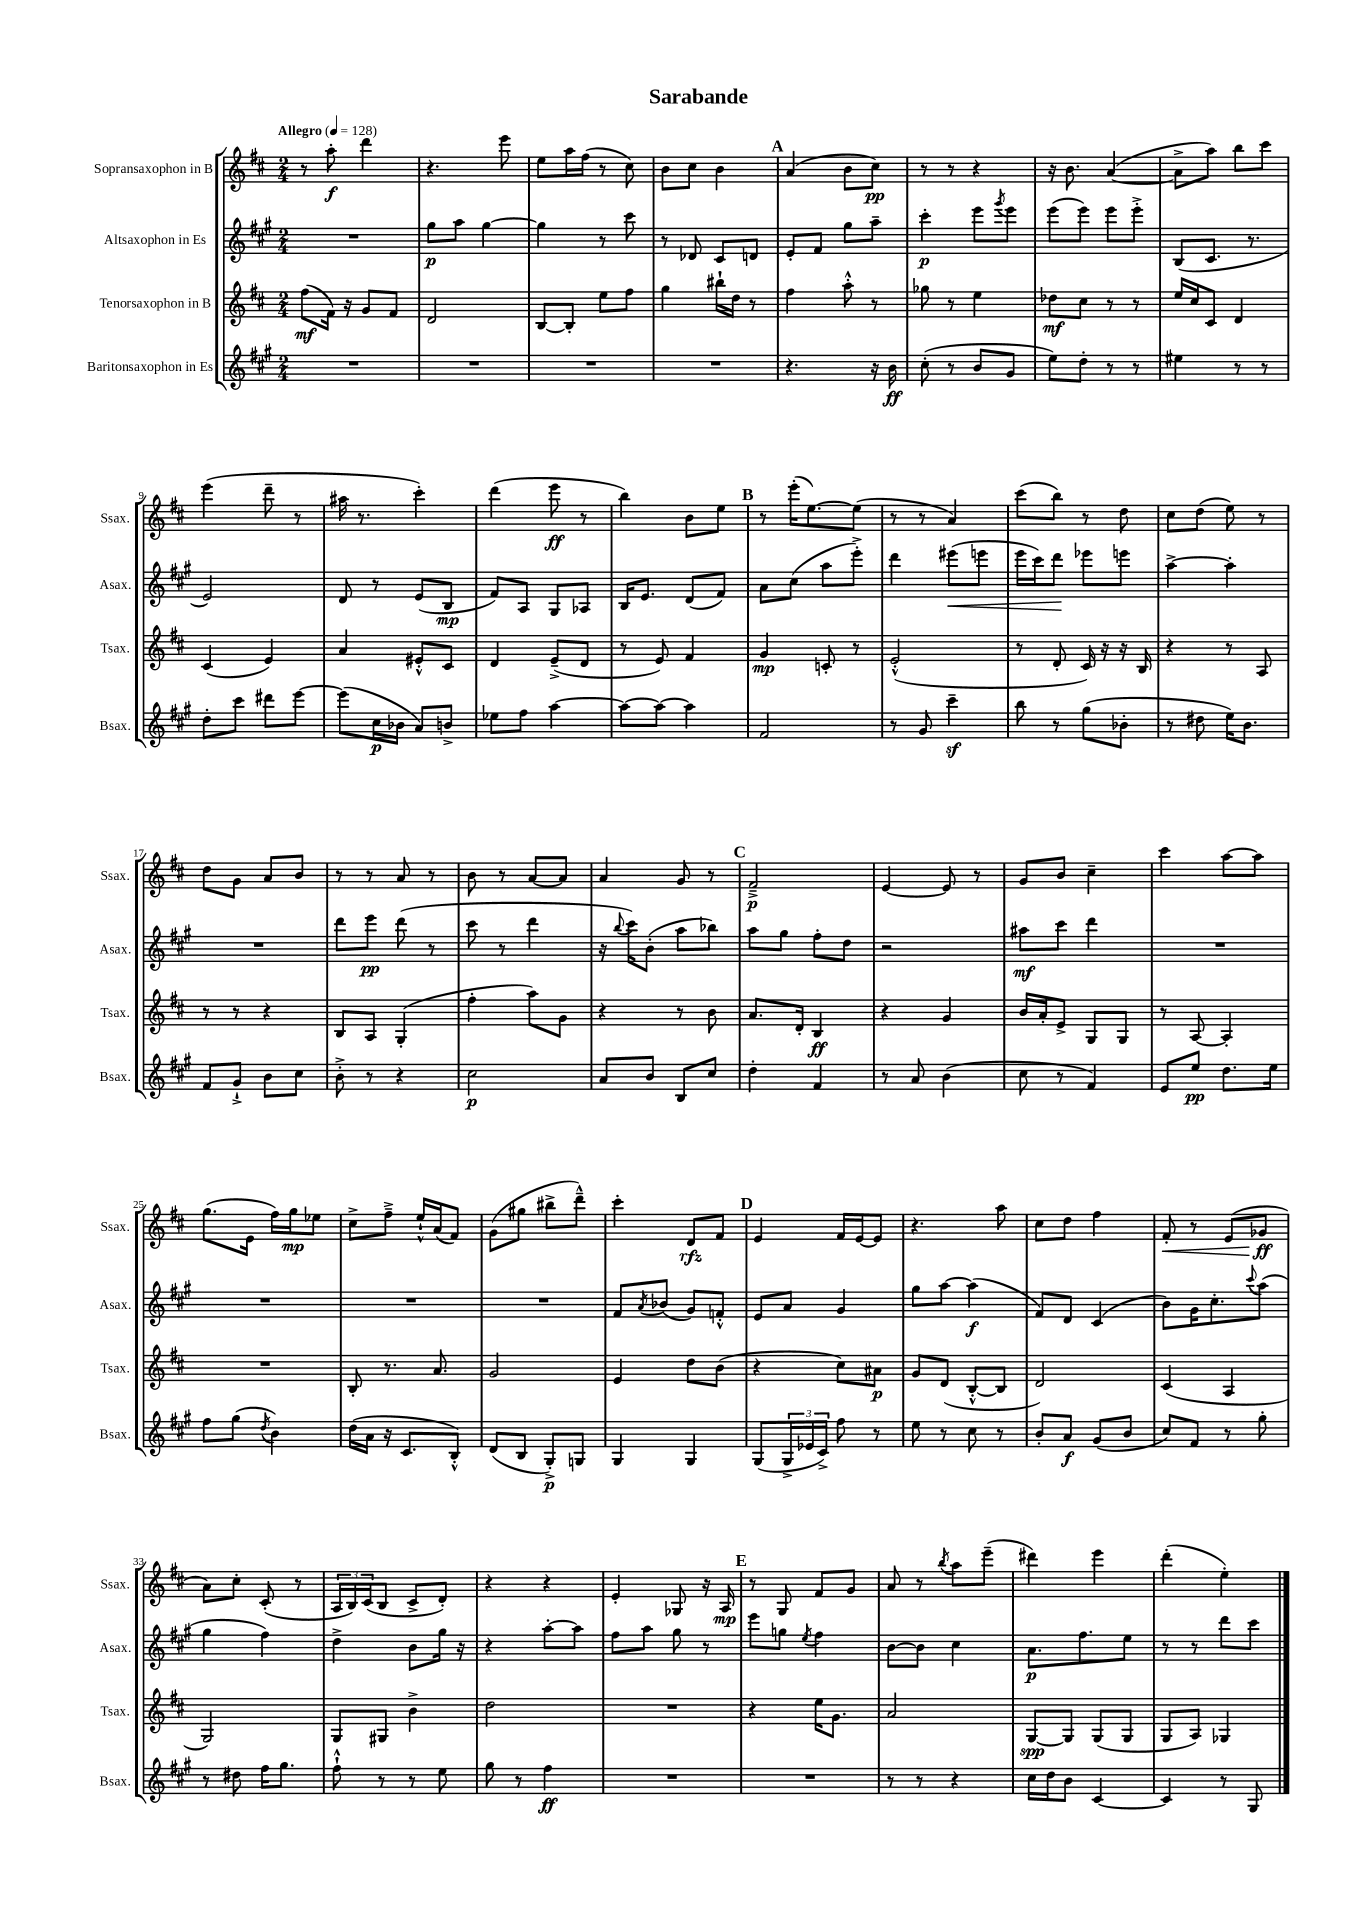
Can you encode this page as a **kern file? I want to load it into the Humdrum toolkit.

**kern	**kern	**kern	**kern
*staff4	*staff3	*staff2	*staff1
*clefG2	*clefG2	*clefG2	*clefG2
*k[f#c#g#]	*k[f#c#]	*k[f#c#g#]	*k[f#c#]
*M2/4	*M2/4	*M2/4	*M2/4
*MM128	*MM128	*MM128	*MM128
2r	(8ff#	2r	8r
.	16f#)	.	8aa'
.	16r	.	.
.	8g	.	4ddd
.	8f#	.	.
=	=	=	=
2r	2d	8gg#	4.r
.	.	8aa	.
.	.	[4gg#	.
.	.	.	8eee
=	=	=	=
2r	[8B	4gg#]	8ee
.	8B']	.	16aa
.	.	.	(16ff#
.	8ee	8r	8r
.	8ff#	8ccc#	8cc#)
=	=	=	=
2r	4gg	8r	8b
.	.	8d-	8cc#
.	16bb#`	8c#	4b
.	16dd	.	.
.	8r	8d	.
=	=	=	=
4.r	4ff#	8e'	(4a
.	.	8f#	.
.	8aa'^^	8gg#	8b
16r	8r	8aa~	8cc#)
16b	.	.	.
=	=	=	=
(8cc#'	8gg-	4ccc#'	8r
8r	8r	.	8r
8b	4ee	8eee	4r
.	.	8qggg#	.
8g#	.	8eee	.
=	=	=	=
8ee)	8dd-	(8eee	16r
.	.	.	8.b
8dd'	8cc#	8eee)	.
8r	8r	8eee	([4a
8r	8r	8eee'^	.
=	=	=	=
4ee#	16ee	(8B	8a^]
.	16cc#	.	.
.	8c#	8.c#	8aa)
8r	4d	.	8bb
.	.	8.r	.
8r	.	.	8ccc#
=	=	=	=
8dd'	(4c#	2e)	(4eee
8ccc#	.	.	.
8ddd#	4e)	.	8ddd~
[8eee	.	.	8r
=	=	=	=
(8eee]	4a	8d	16aa#
.	.	.	8.r
16cc#	.	8r	.
16b-	.	.	.
8a)	8e#'^^	(8e	4ccc#')
8b^	8c#	8B	.
=	=	=	=
8ee-	4d	8f#)	(4ddd
8ff#	.	8A	.
[4aa	(8e~^	8G#	8eee
.	8d	8A-	8r
=	=	=	=
8aa_	8r	16B	4bb)
.	.	8.e	.
8aa_	8e)	.	.
4aa]	4f#	(8d	8b
.	.	8f#)	8ee
=	=	=	=
2f#	4g	8a	8r
.	.	(8cc#	(16eee'
.	.	.	[8.ee)
.	8c'	8aa	.
.	8r	8eee'^)	(8ee]
=	=	=	=
8r	(2e'^^	4ddd	8r
8g#	.	.	8r
4ccc#~	.	(8eee#	4a)
.	.	8eee	.
=	=	=	=
8bb	8r	16eee	(8ccc#
.	.	16ccc#)	.
8r	8d'	8ddd	8bb)
(8gg#	16c#)	8eee-	8r
.	16r	.	.
8b-'	16r	8eee	8dd
.	16B	.	.
=	=	=	=
8r	4r	[4aa^	8cc#
8dd#	.	.	(8dd
16ee)	8r	4aa']	8ee)
8.b	.	.	.
.	8A	.	8r
=	=	=	=
8f#	8r	2r	8dd
8g#`^	8r	.	8g
8b	4r	.	8a
8cc#	.	.	8b
=	=	=	=
8b'^	8B	8ddd	8r
8r	8A	8eee	8r
4r	(4G'	(8ddd	8a
.	.	8r	8r
=	=	=	=
2cc#	4ff#'	8ccc#	8b
.	.	8r	8r
.	8aa)	4ddd	[8a
.	8g	.	8a]
=	=	=	=
8a	4r	16r	4a
.	.	8qqbb	.
.	.	16ccc#)	.
8b	.	(8b'	.
8B	8r	8aa	8g
8cc#	8b	8bb-)	8r
=	=	=	=
4dd'	8.a	8aa	2f#~^
.	.	8gg#	.
.	16d'	.	.
4f#	4B	8ff#'	.
.	.	8dd	.
=	=	=	=
8r	4r	2r	[4e
8a	.	.	.
(4b	4g	.	8e]
.	.	.	8r
=	=	=	=
8cc#	16b	8aa#	8g
.	16a'	.	.
8r	8e^	8ccc#	8b
4f#)	8G	4ddd	4cc#~
.	8G	.	.
=	=	=	=
8e	8r	2r	4ccc#
8ee	[8A	.	.
8.dd	4A']	.	[8aa
.	.	.	8aa]
16ee	.	.	.
=	=	=	=
8ff#	2r	2r	(8.gg
(8gg#	.	.	.
.	.	.	16e
8qdd	.	.	.
4b)	.	.	16ff#)
.	.	.	16gg
.	.	.	8ee-
=	=	=	=
(16dd	8B'	2r	8cc#^
16a	.	.	.
16r	8.r	.	8ff#~^
8.c#	.	.	.
.	.	.	16ee`^^
.	8.a	.	(16a
8B'^^)	.	.	8f#)
=	=	=	=
(8d	2g	2r	(8g
8B	.	.	8gg#
8G#'^)	.	.	8bb#^
8G	.	.	8ddd~^^)
=	=	=	=
4G#	4e	8f#	4ccc#'
.	.	8qa	.
.	.	(8b-	.
4G#	8dd	8g#)	8d
.	(8b	8f'^^	8f#
=	=	=	=
(8G#	4r	8e	4e
24G#^	.	8a	.
24e-	.	.	.
24c#^)	.	.	.
8ff#	8cc#)	4g#	16f#
.	.	.	[16e
8r	8a#	.	8e]
=	=	=	=
8ee	8g	8gg#	4.r
8r	(8d	[8aa	.
8cc#	[8B'^^	(4aa]	.
8r	8B]	.	8aa
=	=	=	=
8b'	2d)	8f#)	8cc#
8a	.	8d	8dd
(8g#	.	(4c#	4ff#
8b	.	.	.
=	=	=	=
8cc#)	(4c#	8b)	8f#'
8f#	.	16g#	8r
.	.	8.cc#'	.
8r	4A	.	(8e
.	.	8qqccc#	.
8gg#'	.	(8aa	8g-
=	=	=	=
8r	2G)	4gg#	8a)
8dd#	.	.	8cc#'
16ff#	.	4ff#)	(8c#'
8.gg#	.	.	.
.	.	.	8r
=	=	=	=
8ff#`^^	8G	4dd^	24A
.	.	.	24B)
.	.	.	(24c#
8r	8G#	.	8B
8r	4b^	8b	8c#^
8ee	.	16gg#	8d')
.	.	16r	.
=	=	=	=
8gg#	2dd	4r	4r
8r	.	.	.
4ff#	.	[8aa'	4r
.	.	8aa]	.
=	=	=	=
2r	2r	8ff#	4e'
.	.	8aa	.
.	.	8gg#	8G-
.	.	8r	16r
.	.	.	16A
=	=	=	=
2r	4r	8eee	8r
.	.	8gg	8G
.	.	8qee	.
.	16ee	4ff#	8f#
.	8.g	.	.
.	.	.	8g
=	=	=	=
8r	2a	[8b	8a
8r	.	8b]	8r
.	.	.	8qbb
4r	.	4cc#	8aa
.	.	.	(8eee~
=	=	=	=
16cc#	[8G	8.a	4ddd#)
16dd	.	.	.
8b	8G]	.	.
.	.	8.ff#	.
[4c#	(8G	.	4eee
.	8G	8ee	.
=	=	=	=
4c#]	8G	8r	(4ddd'
.	8A)	8r	.
8r	4G-	8ddd	4ee')
8G#	.	8ccc#	.
==	==	==	==
*-	*-	*-	*-
